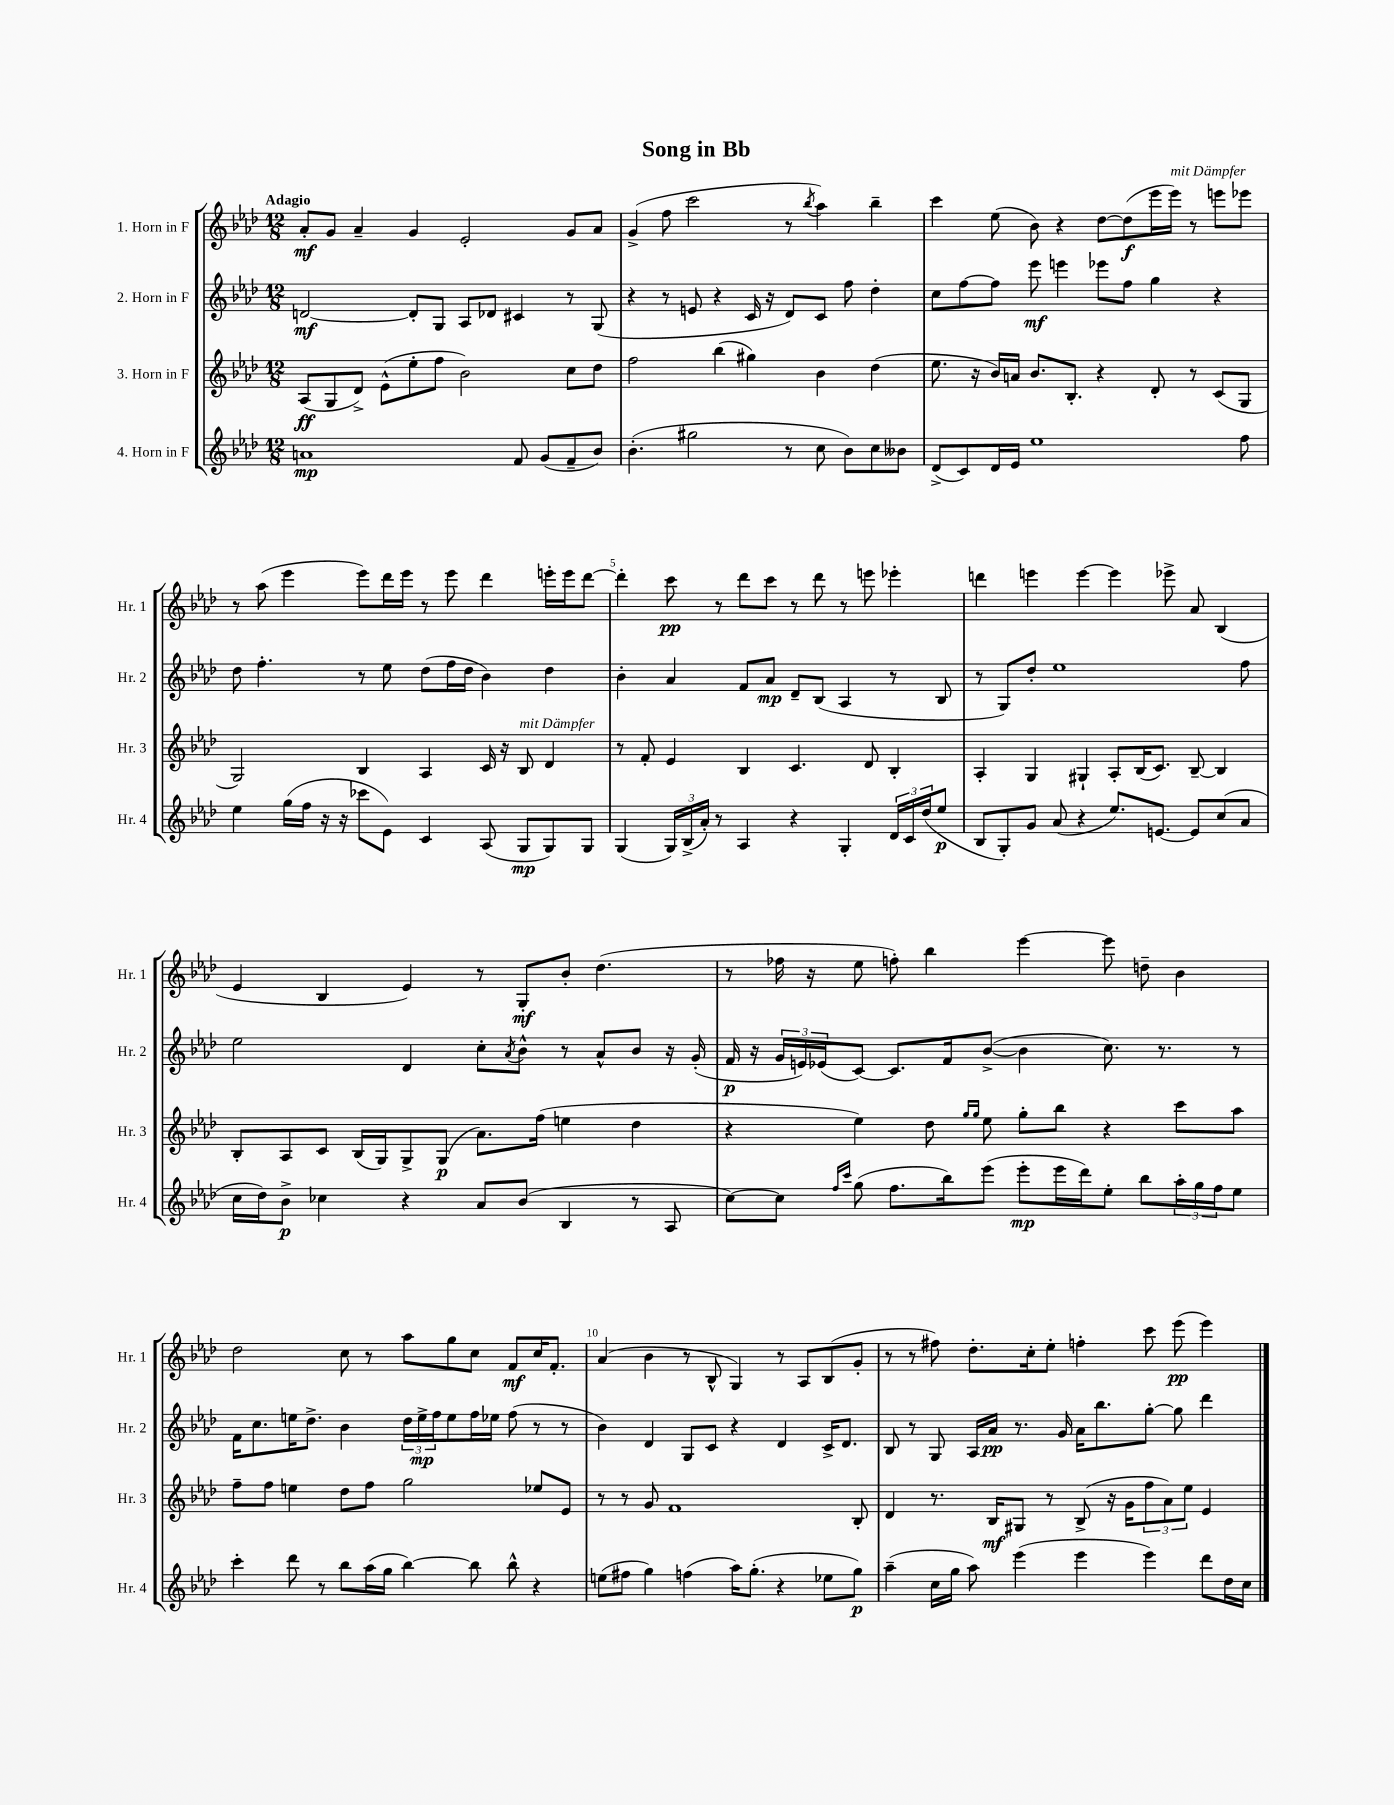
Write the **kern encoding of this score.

**kern	**dynam	**kern	**dynam	**kern	**dynam	**kern	**dynam
*part4	*part4	*part3	*part3	*part2	*part2	*part1	*part1
*staff4	*staff4	*staff3	*staff3	*staff2	*staff2	*staff1	*staff1
*I"4. Horn in F	*	*I"3. Horn in F	*	*I"2. Horn in F	*	*I"1. Horn in F	*
*I'Hr. 4	*	*I'Hr. 3	*	*I'Hr. 2	*	*I'Hr. 1	*
*clefG2	*	*clefG2	*	*clefG2	*	*clefG2	*
*k[b-e-a-d-]	*	*k[b-e-a-d-]	*	*k[b-e-a-d-]	*	*k[b-e-a-d-]	*
*M12/8	*	*M12/8	*	*M12/8	*	*M12/8	*
=1	=1	=1	=1	=1	=1	=1	=1
!	!	!	!	!	!	!LO:TX:a:B:t=Adagio	!
1an	mp	(8A-/L	ff	[2dn/	mf	8a-'/L	mf
.	.	8G/	.	.	.	8g/J	.
.	.	8d-^/J)	.	.	.	4a-~/	.
.	.	(8e-^^\L	.	.	.	.	.
.	.	8ee-'\	.	8d'/L]	.	4g/	.
.	.	8ff\J	.	8G/J	.	.	.
.	.	2b-\)	.	8A-/L	.	2e-'/	.
.	.	.	.	8d-X/J	.	.	.
8f/	.	.	.	4c#X/	.	.	.
(8g/L	.	.	.	.	.	.	.
8f~/	.	8cc\L	.	8r	.	8g/L	.
8b-/J)	.	8dd-\J	.	(8G/	.	8a-/J	.
=2	=2	=2	=2	=2	=2	=2	=2
(4.b-'\	.	2ff\	.	4r	.	(4g^/	.
.	.	.	.	8r	.	8ff\	.
2gg#X\	.	.	.	8en/	.	2ccc\	.
.	.	(4bb-\	.	4r	.	.	.
.	.	4gg#X\)	.	16c/	.	.	.
.	.	.	.	16r	.	.	.
8r	.	.	.	8d-/L)	.	8r	.
.	.	.	.	.	.	8qbb-/	.
8cc\	.	4b-\	.	8c/J	.	4aa-\)	.
8b-\L)	.	.	.	8ff\	.	.	.
8cc\	.	(4dd-\	.	4dd-'\	.	4bb-~\	.
8b--X\J	.	.	.	.	.	.	.
=3	=3	=3	=3	=3	=3	=3	=3
(8d-^/L	.	8.ee-\	.	8cc\L	.	4ccc\	.
8c/)	.	.	.	[8ff\	.	.	.
.	.	16r	.	.	.	.	.
16d-/L	.	16b-/LL)	.	8ff\J]	.	(8ee-\	.
16e-/JJ	.	16an/JJ	.	.	.	.	.
1ee-	.	8.b-/L	.	8eee-\	mf	8b-\)	.
.	.	.	.	4eeen\	.	4r	.
.	.	8.B-'/J	.	.	.	.	.
.	.	4r	.	8eee-X\L	.	[8dd-\L	.
.	.	.	.	8ff\J	.	(8dd-\]	f
.	.	8d-'/	.	4gg\	.	16eee-\L	.
!	!	!	!	!	!	!LO:TX:a:i:t=mit Dämpfer	!
.	.	.	.	.	.	16eee-\JJ)	.
.	.	8r	.	.	.	8r	.
.	.	(8c/L	.	4r	.	8eeen\L	.
8ff\	.	8G/J	.	.	.	8eee-X\J	.
!!LO:LB:g=z
=4	=4	=4	=4	=4	=4	=4	=4
4ee-\	.	2G/)	.	8dd-\	.	8r	.
.	.	.	.	4.ff'\	.	(8aa-\	.
(16gg\LL	.	.	.	.	.	4eee-\	.
16ff\JJ	.	.	.	.	.	.	.
16r	.	.	.	.	.	.	.
16r	.	.	.	.	.	.	.
8ccc-X\L	.	4B-/	.	8r	.	8eee-\L)	.
8e-\J)	.	.	.	8ee-\	.	16ddd-\L	.
.	.	.	.	.	.	16eee-\JJ	.
4c/	.	4A-/	.	(8dd-\L	.	8r	.
.	.	.	.	16ff\L	.	8eee-\	.
.	.	.	.	16dd-\JJ	.	.	.
(8A-/	.	16c/	.	4b-\)	.	4ddd-\	.
.	.	16r	.	.	.	.	.
!	!	!LO:TX:a:i:t=mit Dämpfer	!	!	!	!	!
8G/L	mp	8B-/	.	.	.	.	.
8G/)	.	4d-/	.	4dd-\	.	16eeen'\LL	.
.	.	.	.	.	.	16eee\J	.
8G/J	.	.	.	.	.	[8ddd-\J	.
=5	=5	=5	=5	=5	=5	=5	=5
(4G/	.	8r	.	4b-'\	.	4ddd-'\]	.
.	.	8f'/	.	.	.	.	.
24G/LL)	.	4e-/	.	4a-/	.	8ccc\	pp
(24B-^/	.	.	.	.	.	.	.
24a-'/JJ)	.	.	.	.	.	.	.
8r	.	.	.	.	.	8r	.
4A-/	.	4B-/	.	8f/L	.	8ddd-\L	.
.	.	.	.	8a-/J	mp	8ccc\J	.
4r	.	4.c/	.	8d-~/L	.	8r	.
.	.	.	.	(8B-/J	.	8ddd-\	.
4G'/	.	.	.	4A-/	.	8r	.
.	.	8d-/	.	.	.	8eeen\	.
24d-/LL	.	4B-'/	.	8r	.	4eee-X'\	.
24c/	.	.	.	.	.	.	.
(24dd-/J	.	.	.	.	.	.	.
8ee-/J	p	.	.	8B-/	.	.	.
=6	=6	=6	=6	=6	=6	=6	=6
8B-/L	.	4A-'/	.	8r	.	4dddn\	.
8G'/)	.	.	.	8G/L)	.	.	.
8g/J	.	4G/	.	8dd-'/J	.	4eeen\	.
(8a-/	.	.	.	1ee-	.	.	.
4r	.	4G#X`/	.	.	.	[4eee\	.
8.ee-/L)	.	8A-'/L	.	.	.	4eee\]	.
.	.	(16B-/K	.	.	.	.	.
[8.en/J	.	8.c/J)	.	.	.	.	.
.	.	.	.	.	.	8eee-X^\	.
8e/L]	.	[8B-~/	.	.	.	8a-/	.
(8cc/	.	4B-/]	.	.	.	(4B-/	.
8a-/J	.	.	.	8ff\	.	.	.
!!LO:LB:g=z
=7	=7	=7	=7	=7	=7	=7	=7
16cc\LL	.	8B-'/L	.	2ee-\	.	4e-/	.
16dd-\J)	.	.	.	.	.	.	.
8b-^\J	p	8A-/	.	.	.	.	.
4cc-X\	.	8c/J	.	.	.	4B-/	.
.	.	(16B-/LL	.	.	.	.	.
.	.	16G/J)	.	.	.	.	.
4r	.	8G^/	.	4d-/	.	4e-/)	.
.	.	(8G/J	p	.	.	.	.
8a-/L	.	8.a-\L)	.	8cc'\L	.	8r	.
.	.	.	.	8qa-/	.	.	.
(8b-/J	.	.	.	8b-^^\J	.	8G'/L	mf
.	.	(16ff\Jk	.	.	.	.	.
4B-/	.	4een\	.	8r	.	8b-'/J	.
.	.	.	.	8a-^^/L	.	(4.dd-\	.
8r	.	4dd-\	.	8b-/J	.	.	.
8A-/	.	.	.	16r	.	.	.
.	.	.	.	(16g'/	.	.	.
=8	=8	=8	=8	=8	=8	=8	=8
[8cc\L)	.	4r	.	16f/	p	8r	.
.	.	.	.	16r	.	.	.
8cc\J]	.	.	.	24g/LL	.	16ff-X\	.
.	.	.	.	24en/)	.	.	.
.	.	.	.	.	.	16r	.
.	.	.	.	(24e-X/J	.	.	.
16qqff/LL	.	.	.	.	.	.	.
16qqccc/JJ	.	.	.	.	.	.	.
(8gg\	.	4ee-\)	.	[8c/J)	.	8ee-\	.
8.ff\L	.	.	.	8.c/L]	.	8ffn'\)	.
.	.	8dd-\	.	.	.	4bb-\	.
16bb-\k)	.	.	.	16f/k	.	.	.
.	.	16qqgg/LL	.	.	.	.	.
.	.	16qqgg/JJ	.	.	.	.	.
(8eee-\J	.	8ee-\	.	([8b-^/J	.	.	.
8eee-'\L	mp	8gg'\L	.	4b-\]	.	[4eee-\	.
16eee-\L	.	8bb-\J	.	.	.	.	.
16ddd-\J)	.	.	.	.	.	.	.
8ee-'\J	.	4r	.	8.cc\)	.	8eee-\]	.
8bb-\L	.	.	.	.	.	8ddn~\	.
.	.	.	.	8.r	.	.	.
24aa-'\L	.	8ccc\L	.	.	.	4b-\	.
24gg\	.	.	.	.	.	.	.
24ff\J	.	.	.	.	.	.	.
8ee-\J	.	8aa-\J	.	8r	.	.	.
!!LO:LB:g=z
=9	=9	=9	=9	=9	=9	=9	=9
4ccc'\	.	8ff~\L	.	16f\KL	.	2dd-\	.
.	.	.	.	8.cc\	.	.	.
.	.	8ff\J	.	.	.	.	.
8ddd-\	.	4een\	.	16een\K	.	.	.
.	.	.	.	8.dd-^\J	.	.	.
8r	.	.	.	.	.	.	.
8bb-\L	.	8dd-\L	.	4b-\	.	8cc\	.
(16aa-\L	.	8ff\J	.	.	.	8r	.
16gg\JJ	.	.	.	.	.	.	.
[4bb-\)	.	2gg\	.	24dd-\LL	.	8aa-\L	.
.	.	.	.	24ee^\	mp	.	.
.	.	.	.	24ff\J	.	.	.
.	.	.	.	8ee\	.	8gg\	.
8bb-\]	.	.	.	16ff\L	.	8cc\J	.
.	.	.	.	16ee-X\JJ	.	.	.
8bb-^^\	.	.	.	(8ff\	.	8f/L	mf
4r	.	8ee-X/L	.	8r	.	16cc/K	.
.	.	.	.	.	.	8.f'/J	.
.	.	8e-/J	.	8r	.	.	.
=10	=10	=10	=10	=10	=10	=10	=10
(8een\L	.	8r	.	4b-\)	.	(4a-/	.
8ff#X\J	.	8r	.	.	.	.	.
4gg\)	.	8g/	.	4d-/	.	4b-\	.
.	.	1f	.	.	.	.	.
(4ffn\	.	.	.	8G/L	.	8r	.
.	.	.	.	8c/J	.	8B-^^/	.
16aa-\KL)	.	.	.	4r	.	4G/)	.
(8.gg'\J	.	.	.	.	.	.	.
4r	.	.	.	4d-/	.	8r	.
.	.	.	.	.	.	8A-/L	.
8ee-X\L	.	.	.	16c^/KL	.	(8B-/	.
.	.	.	.	8.d-/J	.	.	.
8gg\J)	p	8B-'/	.	.	.	8g'/J	.
=11	=11	=11	=11	=11	=11	=11	=11
(4aa-~\	.	4d-/	.	8B-/	.	8r	.
.	.	.	.	8r	.	8r	.
16cc\LL	.	8.r	.	8G/	.	8ff#X\)	.
16gg\JJ	.	.	.	.	.	.	.
8aa-\)	.	.	.	16A-/LL	.	8.dd-'\L	.
.	.	16B-/KL	mf	16a-/JJ	pp	.	.
(4eee-\	.	8G#X/J	.	8.r	.	.	.
.	.	.	.	.	.	16cc'\k	.
.	.	8r	.	.	.	8ee-'\J	.
.	.	.	.	16g/	.	.	.
4eee-\	.	(8B-^/	.	16a-\KL	.	4ffn'\	.
.	.	.	.	8.bb-\	.	.	.
.	.	16r	.	.	.	.	.
.	.	16g\KL	.	.	.	.	.
4eee-\)	.	12ff\	.	[8gg'\J	.	8ccc\	.
.	.	12a-\)	.	.	.	.	.
.	.	.	.	8gg\]	.	(8eee-\	pp
.	.	12ee-\J	.	.	.	.	.
8ddd-\L	.	4e-/	.	4ddd-\	.	4eee-\)	.
16dd-\L	.	.	.	.	.	.	.
16cc\JJ	.	.	.	.	.	.	.
==	==	==	==	==	==	==	==
*-	*-	*-	*-	*-	*-	*-	*-
